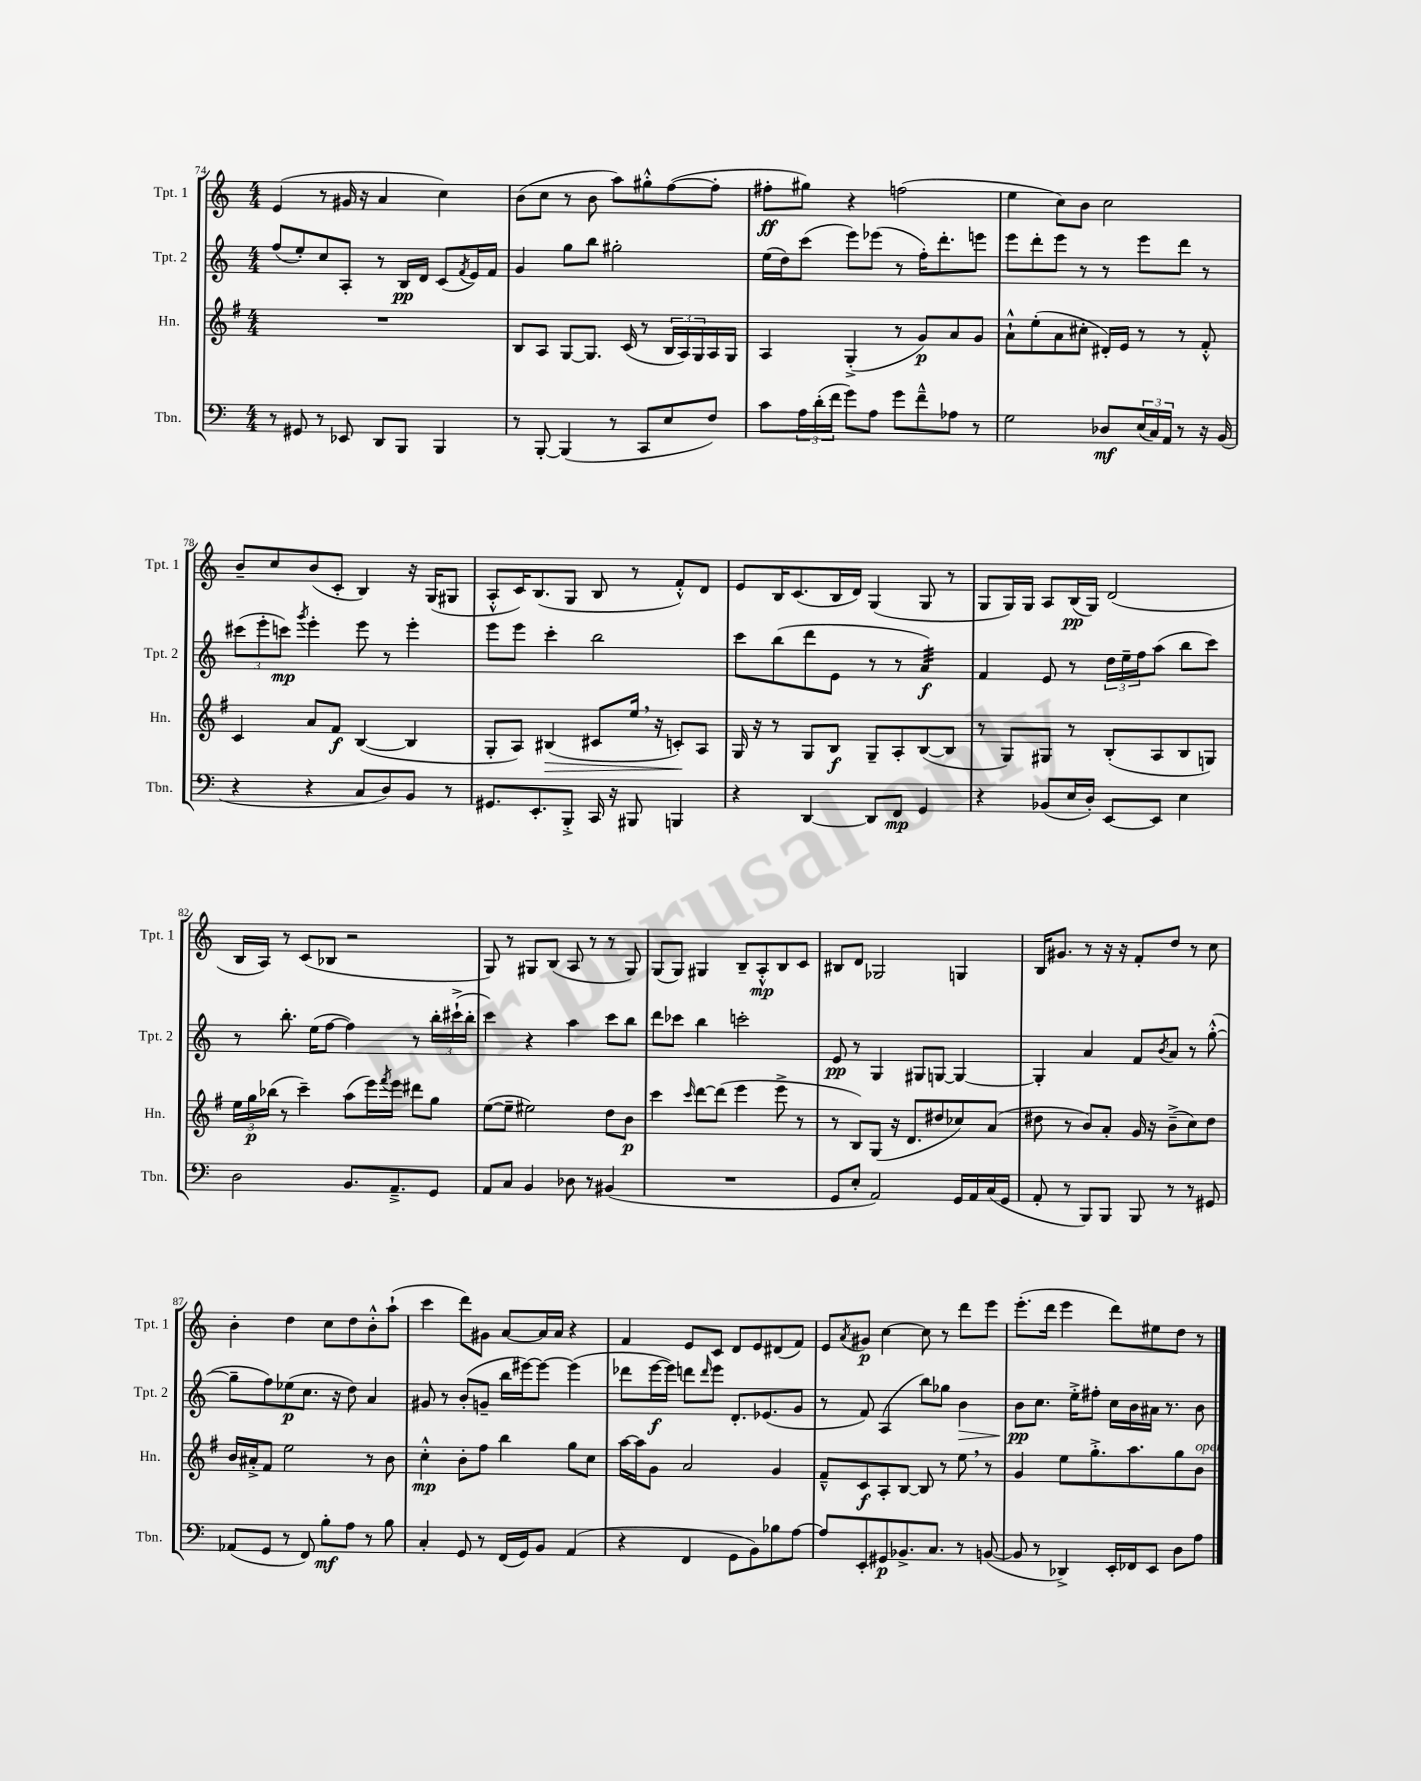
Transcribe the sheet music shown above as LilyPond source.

<<
\new StaffGroup <<
\new Staff = "s0" \with { instrumentName = "Tpt. 1" shortInstrumentName = "Tpt. 1" } {
    \clef treble \key c \major \numericTimeSignature \time 4/4
    e'4( r8 gis'16 r16 a'4 c''4) |
    b'8( c''8 r8 b'8 a''8) gis''8-.-^ f''8~( f''8-. |
    fis''8-.\ff gis''8) r4 f''2( |
    e''4 c''8) b'8 c''2 |
    b'8-- c''8 b'8( c'8-. b4) r16 g16( gis8 |
    a8-.-^ c'16) b8.( g8 b8 r8 f'8-.-^) d'8 |
    e'8 b16 c'8.( b16 d'16) g4( g8 r8 |
    g8 g16) g16 a8 b16\pp( g16) d'2( |
    b16 a16) r8 c'8( bes8 r2 |
    g8) r8 gis8 b8( a8 r8 r8 gis8) |
    g8( g8) gis4 b8-- a8-.-^\mp b8 c'8 |
    bis8 d'8 ges2 g4 |
    b16 gis'8. r8 r16 r16 f'8-. d''8 r8 c''8 |
    b'4-. d''4 c''8 d''8 b'8-.-^ a''8-!( |
    c'''4 d'''8) gis'8 a'8~ a'16 a'16 r4 |
    f'4 e'8 c'8 d'8 e'8 dis'8( f'8) |
    e'8 \acciaccatura { a'8 } gis'8\p c''4~ c''8 r8 d'''8 e'''8 |
    e'''8.-.( d'''16 e'''4 d'''8) eis''8 d''8 r8 \bar "|." |
}
\new Staff = "s1" \with { instrumentName = "Tpt. 2" shortInstrumentName = "Tpt. 2" } {
    \clef treble \key c \major \numericTimeSignature \time 4/4
    f''8( e''8-.) c''8 a8-. r8 b16\pp d'16 c'8( \acciaccatura { f'8 } e'16) f'16 |
    g'4 g''8 b''8 gis''2-. |
    e''16( d''16) c'''8( e'''8) ees'''8( r8 f''16-.) d'''8.-. e'''8 |
    e'''8 d'''8-. e'''8 r8 r8 e'''8 d'''8 r8 |
    \tuplet 3/2 { cis'''8( e'''8-. c'''8\mp) } \acciaccatura { g'''8 } e'''4-. e'''8 r8 e'''4-. |
    e'''8 e'''8 c'''4-. b''2 |
    c'''8 b''8( d'''8 e'8 r8 r8 a'4:32\f) |
    f'4 e'8 r8 \tuplet 3/2 { d''16 e''16-- f''16 } a''8( b''8 c'''8) |
    r8 b''8.-. e''16( f''8~ f''4) r8 \tuplet 3/2 { b''16-. cis'''16-!->( b''16-. } |
    c'''4) r4 a''4 c'''8 b''8 |
    d'''8 ces'''8 b''4 c'''2-. |
    e'8\pp r8 g4 gis8 g8~ g4~ |
    g4-. a'4 f'8 \acciaccatura { b'8 } a'8 r8 g''8~-.-^( |
    g''8-- f''8) ees''8\p( c''8. r16 d''8) a'4 |
    gis'8 r8 b'8-.( g'8-- b''16 eis'''16~) eis'''8~ eis'''4( |
    des'''8 e'''16~\f e'''16) d'''8 \grace { d'''16 } e'''8 d'8.-. ees'8.( g'8 |
    r8 f'8) a4( b''8) ges''8 b'4\> |
    b'8\pp\! c''8. e''16-.-> fis''8-. c''16 b'16 ais'16 r8. b'8 \bar "|." |
}
\new Staff = "s2" \with { instrumentName = "Hn." shortInstrumentName = "Hn." } {
    \clef treble \key g \major \numericTimeSignature \time 4/4
    R1 |
    b8 a8 g8~ g8. c'16( r8 \tuplet 3/2 { b16 a16) g16 } a16 g16 |
    a4 g4-.->( r8 g'8\p) a'8 g'8 |
    a'8-!-^ e''8-.( a'8 cis''8-. dis'16-.) e'16 r8 r8 fis'8-.-^ |
    c'4 a'8 fis'8\f b4~( b4 |
    g8-. a8) bis4\>( cis'8 e''16 \breathe r16 c'8-.\!) a8 |
    g16 r16 r8 g8 b8\f g8-- a8-. b8~( b8 |
    r8 g8) gis8 r8 b8-.( a8 b8 g8) |
    \tuplet 3/2 { e''16 g''16\p bes''16( } r8 c'''4--) a''8( e'''16) \acciaccatura { fis'''8 } e'''16 dis'''8 g''8 |
    e''8~( e''8-- eis''2) d''8 b'8\p |
    c'''4 \grace { c'''16 } d'''8~ d'''8( e'''4 e'''8-> r8 |
    r8 b8) g8( r16 d'8. dis''8 ces''8) a'8( |
    dis''8 r8 b'8) a'8-. g'16 r16 b'8--->( c''8) dis''8 |
    b'16 ais'16-.-> fis'8 e''2 r8 b'8 |
    c''4-.-^\mp b'8-. fis''8 b''4 g''8 c''8 |
    a''16~ a''16 g'8 a'2 g'4 |
    fis'8---^ c'8\f a8-. b8~ b8 r8 e''8 \breathe r8 |
    g'4 e''8 g''8.-.-> a''8. g''8 b'8^\markup { \italic "open" } \bar "|." |
}
\new Staff = "s3" \with { instrumentName = "Tbn." shortInstrumentName = "Tbn." } {
    \clef bass \key c \major \numericTimeSignature \time 4/4
    r8 gis,8 r8 ees,8 d,8 b,,8 b,,4 |
    r8 b,,8~-. b,,4( r8 c,8 e8 f8) |
    c'8 \tuplet 3/2 { a16 d'16-.( f'16 } g'8) a8 g'8 f'8---^ aes8 r8 |
    g2 des8\mf \tuplet 3/2 { e16( c16) a,16 } r8 r16 b,16( |
    r4 r4 c8 d8) b,8 r8 |
    gis,8. e,8.-. b,,8-.-> c,16 r16 bis,,8 b,,4 |
    r4 d,4~ d,8 f,8\mp g,4 |
    r4 bes,8( e16 d16-.) e,8~ e,8 e4 |
    d2 b,8. a,8.---> g,8 |
    a,8 c8 b,4 des8 r8 bis,4( |
    R1 |
    g,8 e8-. a,2) g,16 a,16 c16( g,16 |
    a,8-. r8 b,,8) b,,8 b,,8 r8 r8 gis,8 |
    aes,8( g,8 r8 f,8) b8-.\mf a8 r8 b8 |
    c4-. g,8 r8 f,16( g,16) b,8 a,4( |
    r4 f,4 g,8 b,8) bes8 a8~ |
    a8 e,8-. gis,8\p bes,8.-> c8. r8 b,8~( |
    b,8 r8 des,4->) e,16-. fes,16 e,8 d8 a8 \bar "|." |
}
>>
>>
\layout { \context { \Score currentBarNumber = #74 } }
